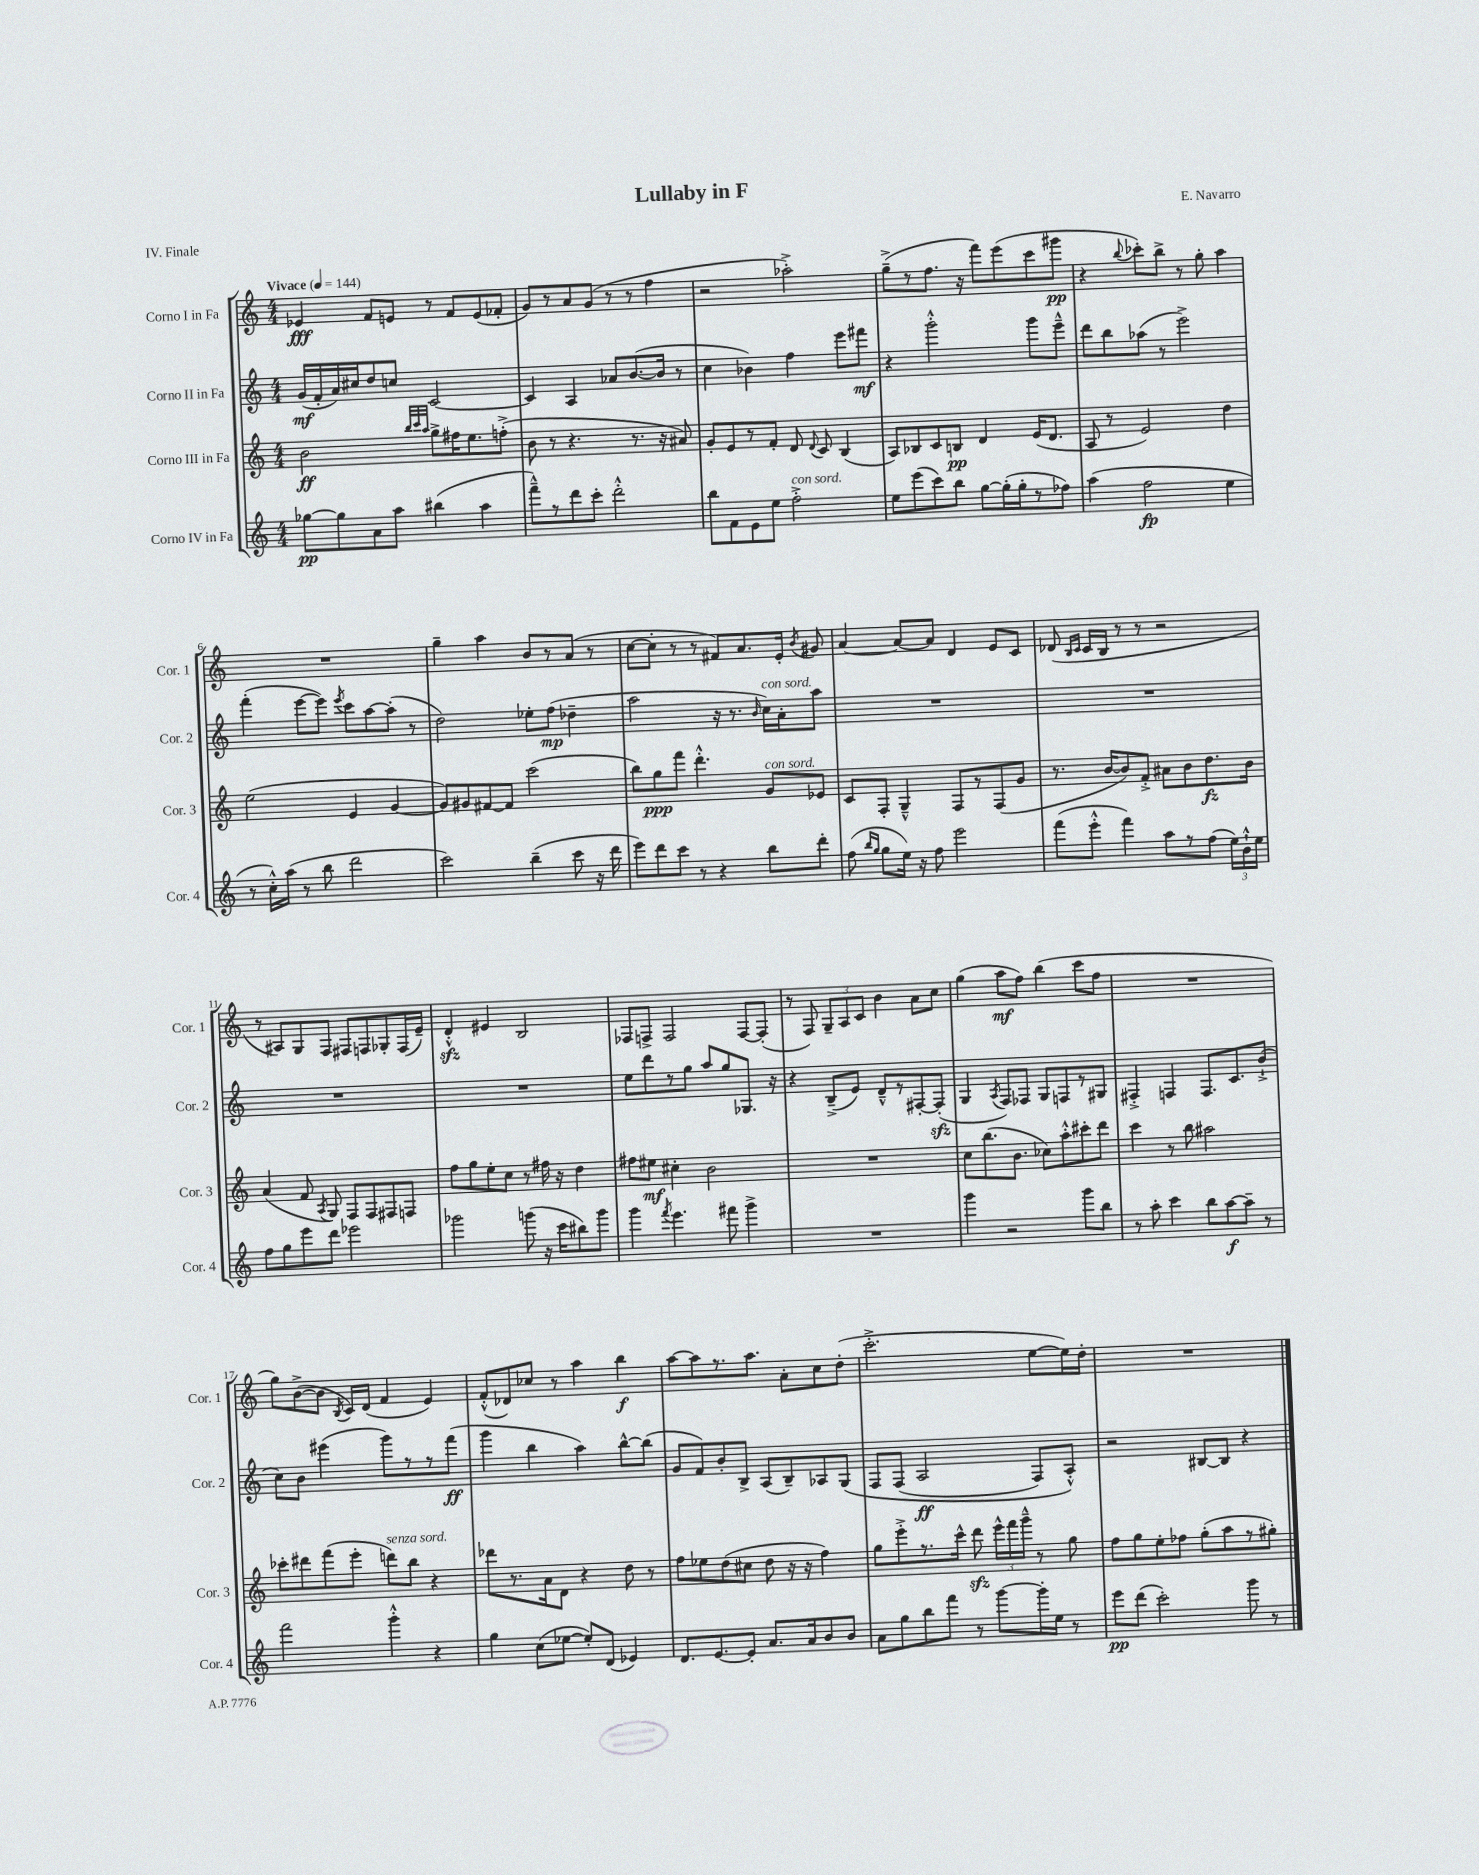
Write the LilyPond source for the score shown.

\header { title = "Lullaby in F" composer = "E. Navarro" piece = "IV. Finale" }
<<
\new StaffGroup <<
\new Staff = "s0" \with { instrumentName = "Corno I in Fa" shortInstrumentName = "Cor. 1" } {
    \clef treble \key c \major \numericTimeSignature \time 4/4 \tempo "Vivace" 4 = 144
    \autoBeamOff ees'4\fff f'8[ e'8] r8 f'8[ e'8( fes'8]-. |
    g'8[) r8 a'8 g'8]( r8 r8 f''4 |
    r2 aes''2-.->) |
    g''8[--->( r8 f''8.] r16 f'''8[) e'''8( c'''8 gis'''8]\pp |
    r4 \appoggiatura { b''8 } ces'''8[-.) b''8]-> r8 g''8-. a''4 |
    R1 |
    g''4-- a''4 b'8[ r8 a'8]( r8 |
    c''8[~ c''8]-. r8 r8 fis'8[) a'8. e'16]-. \acciaccatura { b'8 } gis'8 |
    a'4~ a'8[~ a'8] d'4 e'8[ c'8] |
    des'8( \grace { b16[ c'16] } c'16[ b16] r8 r8 r2 |
    r8 ais8[) g8 f8] fis8[ f8 ges8-. f16( e'16]--) |
    d'4-.-^\sfz eis'4 b2 |
    fes8[ f8]-> f2 f8[~ f8]-.( |
    r8 f8) \tuplet 3/2 { g8[-- a8 c'8] } b'4 a'8[ c''8] |
    g''4( a''8[\mf f''8]) b''4( c'''8[ f''8] |
    R1 |
    g''8[) b'8~->( b'8] \acciaccatura { b8 } c'16[) d'16]( f'4 e'4) |
    f'8[-.-^( des'8) ces''8] r8 a''4 b''4\f |
    a''8[~ a''8 r8. a''8.] a'8[-. c''8 d''8]-.( |
    c'''2.-.-> e''8[~ e''16) d''16]-. |
    R1 \bar "|." |
}
\new Staff = "s1" \with { instrumentName = "Corno II in Fa" shortInstrumentName = "Cor. 2" } {
    \clef treble \key c \major \numericTimeSignature \time 4/4
    \autoBeamOff g'16[\mf( f'16-. a'16) cis''16 d''8 c''8] c'2~ |
    c'4 a4 aes'8[ b'8.~( b'16] r8 |
    c''4 bes'4) f''4 e'''8[ fis'''8]\mf |
    r4 g'''2-.-^ g'''8[ e'''8]---^ |
    d'''8[ b''8 aes''8]( r8 e'''2->) |
    f'''4-.( e'''8[~ e'''8]) \acciaccatura { e'''8 } c'''8[ a''8~ a''8]-.( r8 |
    d''2) ees''8[-. f''8]\mp( des''4-- |
    a''2 r16 r8. \grace { b'16 } c''16[^\markup { \italic "con sord." }) a'16-. a''8] |
    R1 |
    R1 |
    R1 |
    R1 |
    e''8[ d'''8 r8 g''8] a''8[ g''8 ges8.] r16 |
    r4 b8[--->( e'8]) d'8[---^ r8 fis8~-. fis8]-.\sfz( |
    g4 \acciaccatura { a8 } f8[) fes8] g8[ f8 r8 gis8] |
    fis4-.-> f4 f8.[ c'8. b'8]-!->( |
    c''8[) b'8] eis'''4( g'''8[) r8 r8 f'''8]\ff( |
    g'''4 b''4 a''4) b''8[~-^ b''8]( |
    g'8[ f'8) b'8-. b8]-> a8[( b8--) aes8 g8]\( |
    f8[ f8]( a2\ff f8[) a8]-.-^\) |
    r2 bis8[~ bis8] r4 \bar "|." |
}
\new Staff = "s2" \with { instrumentName = "Corno III in Fa" shortInstrumentName = "Cor. 3" } {
    \clef treble \key c \major \numericTimeSignature \time 4/4
    \autoBeamOff b'2\ff \grace { b''32[ c'''32 a''32] } g''8[-> fis''16 e''8. f''8]-.->( |
    b'8 r8 r4. r8. r16 ais'8) |
    g'8[-. e'8 r8 f'8]-. d'8 \appoggiatura { d'8 } c'8 b4( |
    a8[) bes8 c'8 b8]\pp d'4 e'16[( d'8.] |
    a8 r8 e'2) d''4 |
    e''2( e'4 g'4~ |
    g'8[) gis'8 fis'8~ fis'8] c'''2( |
    b''8[) g''8\ppp f'''8] d'''4.-.-^ g'8[^\markup { \italic "con sord." } ees'8] |
    c'8[ f8]-. g4---^ f8[ r8 f8( g'8] |
    r8. b'16[~ b'8) f'8]-.-> ais'8[ b'8 d''8.\fz b'16] |
    a'4( f'8 \acciaccatura { a8 } g8) f8[ f8 fis8 f8] |
    f''8[ g''8 e''8-. c''8] r8 fis''16 r16 d''4 |
    fis''8[ eis''8]\mf cis''4-. b'2 |
    R1 |
    c''8[ b''8.( b'8.] ces''8[) a''8-.-^ cis'''8-. d'''8] |
    c'''4 r8 b''8 ais''2 |
    ces'''8[-. dis'''8 f'''8( e'''8]-. d'''8[^\markup { \italic "senza sord." }) b''8] r4 |
    des'''8[ r8. a'16 d'8] r4 d''8 r8 |
    f''8[ ees''8 d''8( cis''8] d''8 r16 r16 f''4) |
    g''8[ e'''8-.-> r8. c'''16]-^ d'''8\sfz \tuplet 3/2 { e'''16[-^ f'''16 g'''16]---^ } r8 g''8 |
    f''8[ g''8 e''8-. fes''8] g''8[-.( a''8 r8 gis''8]-.) \bar "|." |
}
\new Staff = "s3" \with { instrumentName = "Corno IV in Fa" shortInstrumentName = "Cor. 4" } {
    \clef treble \key c \major \numericTimeSignature \time 4/4
    \autoBeamOff ges''8[~\pp ges''8 a'8 a''8] bis''4( a''4 |
    f'''8[---^) r8 d'''8 c'''8]-. d'''2-.-^ |
    b''8[ f'8 e'8 e''8] f''2-.->^\markup { \italic "con sord." } |
    e''8[ e'''8( c'''8) b''8] g''8[~ g''16-.( g''16-. r8 fes''8]) |
    a''4( f''2\fp e''4 |
    r8 c''16[-.-^) a''16]( r8 b''8 d'''2 |
    c'''2) b''4--( c'''8 r16 d'''16 |
    e'''8[) d'''8 c'''8] r8 r4 b''8[ d'''8]-. |
    f''8( \grace { b''16[ g''16] } g''8[ e''16]) r16 f''8 e'''2 |
    f'''8[( e'''8]-.-^ f'''4) a''8[ r8 f''8]( \tuplet 3/2 { e''16[) b'16-!-^ e''16] } |
    f''8[ g''8 e'''8 d'''8] ees'''2 |
    ges'''2 g'''8( r16 c'''16[ bis''8) g'''8] |
    g'''4 \acciaccatura { f'''8 } e'''4. fis'''8 g'''4-> |
    R1 |
    g'''4 r2 g'''8[ b''8] |
    r8 a''8-. c'''4 b''8[ a''8~\f a''8]-- r8 |
    f'''2 g'''4-.-^ r4 |
    g''4 c''8[( ees''8]~ ees''8[-.) d'8]( ees'4) |
    d'8.[ e'8.~ e'8]-. a'8.[ a'16 b'8 b'8] |
    a'8[ g''8 b''8 f'''8] r8 g'''8[~ g'''16-. e''16] r8 |
    e'''8[\pp d'''8]( c'''2-.) g'''8 r8 \bar "|." |
}
>>
>>
